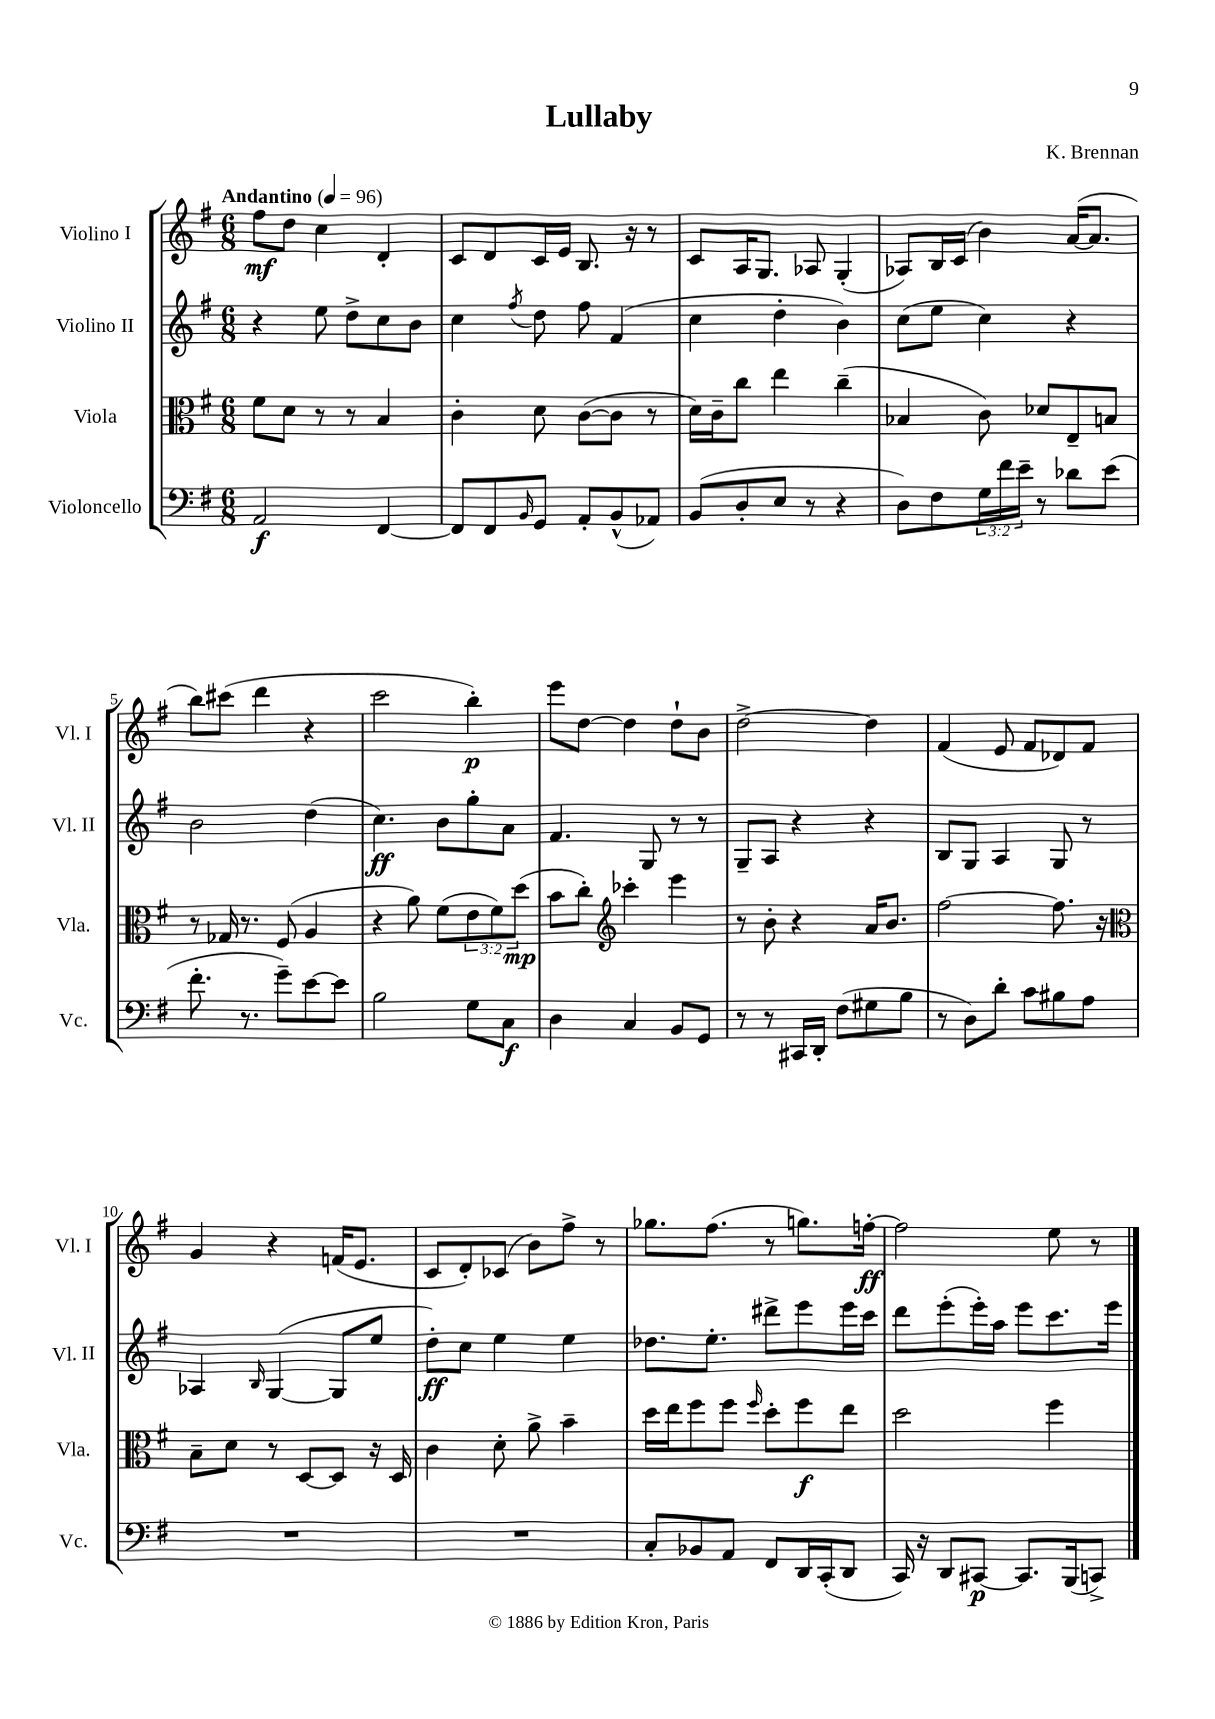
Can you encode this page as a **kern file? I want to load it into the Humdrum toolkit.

**kern	**kern	**kern	**kern
*staff4	*staff3	*staff2	*staff1
*clefF4	*clefC3	*clefG2	*clefG2
*k[f#]	*k[f#]	*k[f#]	*k[f#]
*M6/8	*M6/8	*M6/8	*M6/8
*MM96	*MM96	*MM96	*MM96
2AA	8f#	4r	8ff#
.	8d	.	8dd
.	8r	8ee	4cc
.	8r	8dd^	.
[4FF#	4B	8cc	4d'
.	.	8b	.
=	=	=	=
8FF#]	4c'	4cc	8c
8FF#	.	.	8d
16qqBB	.	8qff#	.
8GG	8d	8dd	16c
.	.	.	16e
8AA'	([8c	8ff#	8.B
(8BB^^	8c]	(4f#	.
.	.	.	16r
8AA-)	8r	.	8r
=	=	=	=
(8BB	16d)	4cc	8c
.	16c~	.	.
8D'	8cc	.	16A
.	.	.	8.G
8E	4ee	4dd'	.
8r	.	.	8A-
4r	(4cc~	4b)	(4G'
=	=	=	=
8D)	4B-	(8cc	8A-)
8F#	.	8ee	16B
.	.	.	(16c
24G	8c)	4cc)	4b)
24f#	.	.	.
24e~	.	.	.
8r	8d-	.	.
8d-	8E~	4r	([16a
.	.	.	8.a]
(8e	8B	.	.
=	=	=	=
8.f#'	8r	2b	8bb)
.	16G-	.	(8ccc#
8.r	8.r	.	.
.	.	.	4ddd
8g~)	(8F#	.	.
[8e	4A	(4dd	4r
8e]	.	.	.
=	=	=	=
2B	4r	4.cc)	2ccc
.	8a)	.	.
.	(8f#	8b	.
8G	12e	8gg'	4bb')
.	12f#)	.	.
8C	.	8a	.
.	(12dd	.	.
=	=	=	=
4D	8b	4.f#	8eee
.	8cc')	.	[8dd
*	*clefG2	*	*
4C	4ccc-'	.	4dd]
.	.	8G	.
8BB	4eee	8r	8dd`
8GG	.	8r	8b
=	=	=	=
8r	8r	8G~	[2dd^
8r	8b'	8A	.
16CC#	4r	4r	.
16DD'	.	.	.
(8F#	.	.	.
8G#	16a	4r	4dd]
.	8.b	.	.
8B	.	.	.
=	=	=	=
8r	[2ff#	8B	(4f#
8D)	.	8G	.
8d'	.	4A	8e
8c	.	.	8f#
8B#	8.ff#]	8G	8d-)
8A	.	8r	8f#
.	16r	.	.
=	=	=	=
*	*clefC3	*	*
2.r	8B~	4A-	4g
.	8d	.	.
.	.	16qqB	.
.	8r	([4G	4r
.	[8D	.	.
.	8D]	8G]	(16f
.	.	.	8.e
.	16r	8ee	.
.	16D	.	.
=	=	=	=
2.r	4c	8dd')	8c
.	.	8cc	8d')
.	8d'	4ee	(8c-
.	8a^	.	8b)
.	4b~	4ee	8ff#^
.	.	.	8r
=	=	=	=
8C'	16dd	8.dd-	8.gg-
.	16ee	.	.
8BB-	8ff#	.	.
.	.	8.ee'	(8.ff#
8AA	8ff#	.	.
.	16qqff#	.	.
8FF#	8dd'	8ddd#^	8r
16DD	8ff#	8eee	8.gg)
(16CC'	.	.	.
8DD	8ee	16eee	.
.	.	16ccc	[16ff'
=	=	=	=
16CC)	2dd	8ddd	2ff]
16r	.	.	.
8DD	.	(8eee'	.
[8CC#	.	16eee')	.
.	.	16aa	.
8.CC#]	.	8eee	.
.	4ff#	8.ccc	8ee
(16BBB	.	.	.
8CC^)	.	.	8r
.	.	16eee	.
==	==	==	==
*-	*-	*-	*-
